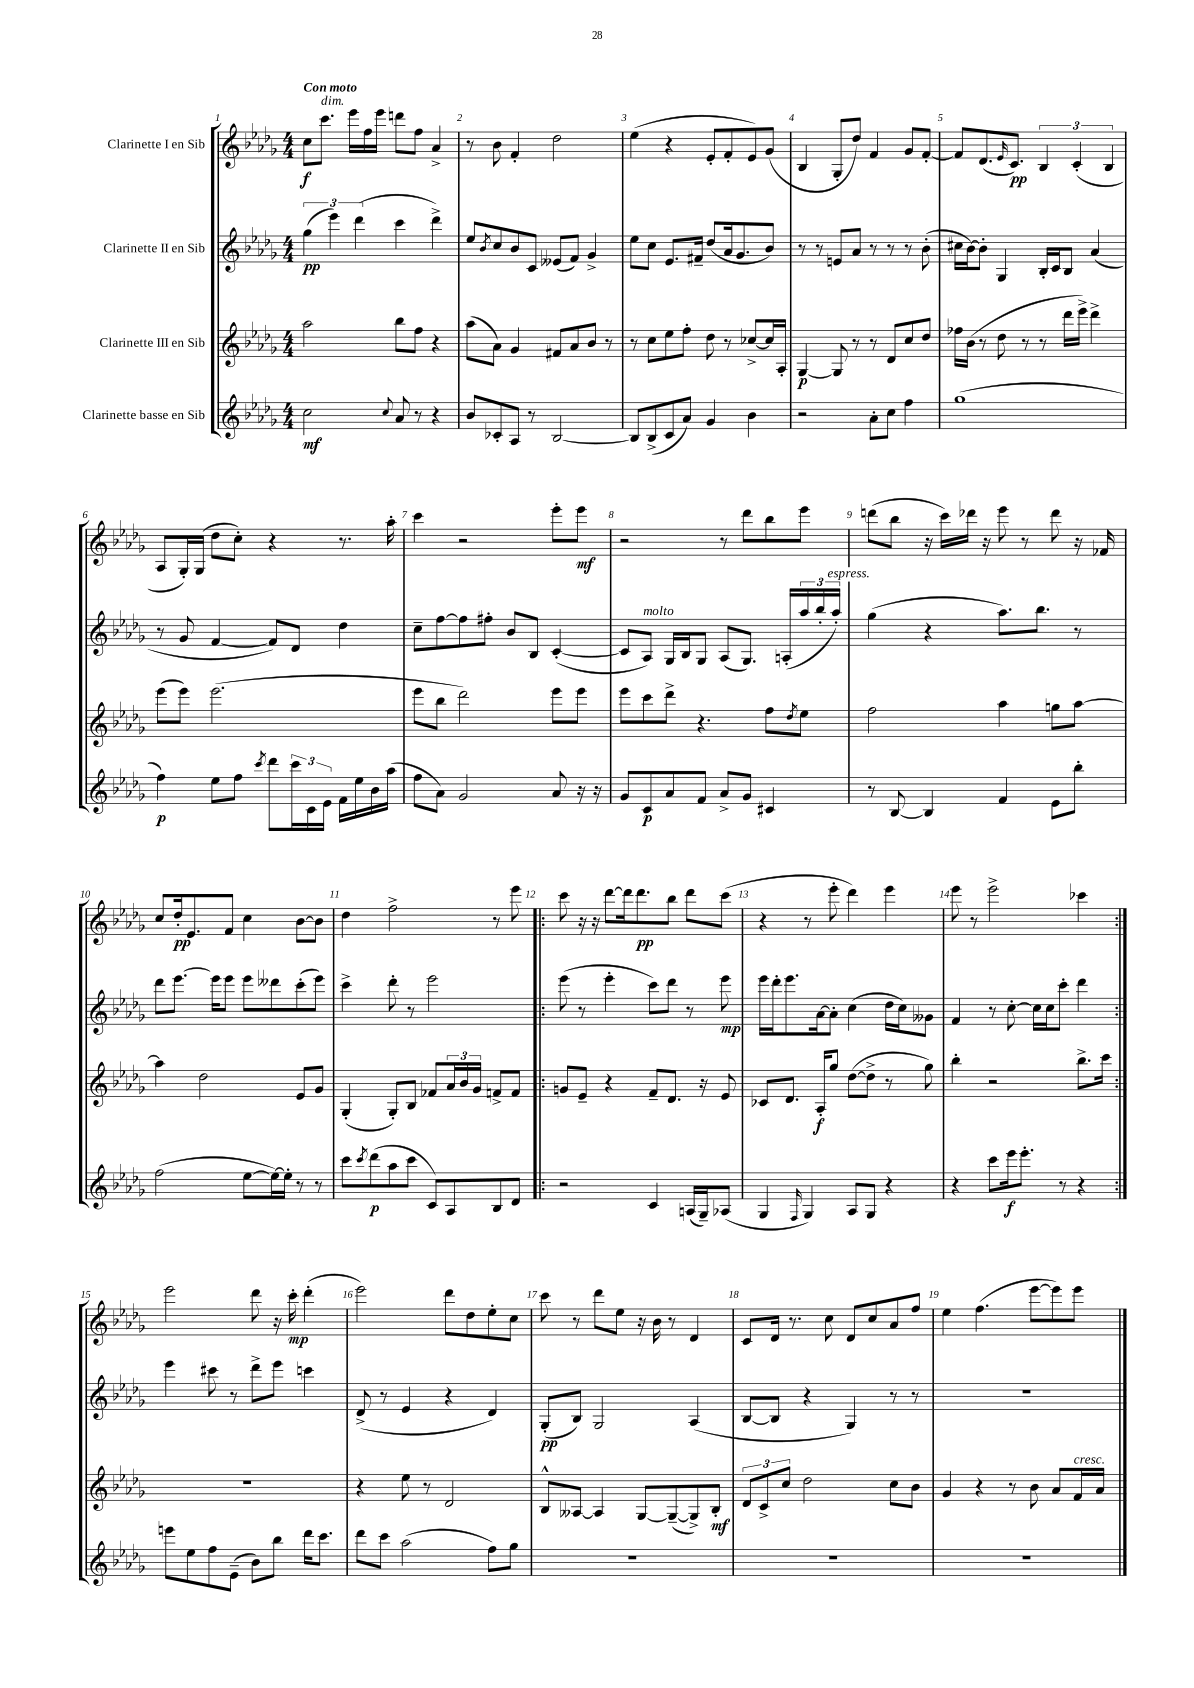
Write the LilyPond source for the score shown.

<<
\new StaffGroup <<
\new Staff = "s0" \with { instrumentName = "Clarinette I en Sib" } {
    \clef treble \key des \major \numericTimeSignature \time 4/4 \tempo "Con moto"
    c''8\f c'''8.^\markup { \italic "dim." } ees'''16 f''16 ees'''16 d'''8 f''8 aes'4-> |
    r8 bes'8 f'4-. des''2 |
    ees''4( r4 ees'8-. f'8-. ees'8) ges'8( |
    bes4 ges8-. des''8) f'4 ges'8 f'8~-. |
    f'8 des'8.( \grace { ees'16 } c'8.\pp) \tuplet 3/2 { bes4 c'4-.( bes4 } |
    aes8 ges16-.) ges16( des''8 c''8-.) r4 r8. aes''16-. |
    c'''4 r2 ees'''8-. ees'''8\mf |
    r2 r8 des'''8 bes''8 ees'''8 |
    d'''8( bes''8 r16 c'''16) des'''16 r16 ees'''8 r8 des'''8 r16 fes'16 |
    c''8 des''16-.\pp ees'8. f'8 c''4 bes'8~ bes'8 |
    des''4 f''2-> r8 ees'''8 |
    \repeat volta 2 { c'''8 r16 r16 des'''8~ des'''16 des'''8.\pp bes''8 des'''8 c'''8( |
    r4 r8 ees'''8-. des'''4) ees'''4 |
    ees'''8 r8 ees'''2-> ces'''4 | }
    ees'''2 des'''8 r16 c'''16-.\mp des'''4-.( |
    ees'''2) des'''8 des''8 ees''8-. c''8 |
    c'''8 r8 des'''8 ees''8 r16 bes'16 r8 des'4 |
    c'8 des'16 r8. c''8 des'8 c''8 aes'8 f''8 |
    ees''4 f''4.( ees'''8~ ees'''8) ees'''8 \bar "|." |
}
\new Staff = "s1" \with { instrumentName = "Clarinette II en Sib" } {
    \clef treble \key des \major \numericTimeSignature \time 4/4
    \tuplet 3/2 { ges''4\pp( ees'''4) des'''4( } c'''4 des'''4->) |
    ees''8 \acciaccatura { bes'8 } c''8 bes'8 c'8 eeses'8( f'8) ges'4-> |
    ees''8 c''8 ees'8. fis'16-- des''8( aes'16 ges'8. bes'8) |
    r8 r8 e'8 aes'8 r8 r8 r8 bes'8-.( |
    cis''16 bes'16~) bes'8-. ges4 bes16-. c'16 bes8 aes'4( |
    r8 ges'8 f'4~ f'8) des'8 des''4 |
    c''8-- f''8~ f''8 fis''8-. bes'8 bes8 c'4~-.( |
    c'8 aes8^\markup { \italic "molto" }) ges16 bes16 ges8 aes8( ges8.) a16-.( \tuplet 3/2 { aes''16 bes''16-. aes''16-.^\markup { \italic "espress." }) } |
    ges''4( r4 aes''8.) bes''8. r8 |
    des'''8 ees'''8.~ ees'''16 ees'''8 ees'''8 deses'''8 c'''8-.( ees'''8) |
    c'''4-> des'''8-. r8 ees'''2 |
    \repeat volta 2 { ees'''8( r8 ees'''4-. c'''8) des'''8 r8 ees'''8\mp |
    ees'''16 des'''16-. ees'''8. aes'16~ aes'8-. c''4( des''16 c''16) geses'8 |
    f'4 r8 c''8~-. c''16 c''16 c'''8-. des'''4 | }
    ees'''4 cis'''8 r8 des'''8-> ees'''8 c'''4 |
    des'8->( r8 ees'4 r4 des'4) |
    ges8-.\pp( bes8) ges2 aes4( |
    bes8~ bes8 r4 ges4) r8 r8 |
    R1 \bar "|." |
}
\new Staff = "s2" \with { instrumentName = "Clarinette III en Sib" } {
    \clef treble \key des \major \numericTimeSignature \time 4/4
    aes''2 bes''8 f''8 r4 |
    aes''8( aes'8) ges'4 fis'8 aes'8 bes'8 r8 |
    r8 c''8 ees''8 f''8-. des''8 r8 ces''8~-> ces''16 aes16-. |
    ges4~\p ges8 r8 r8 des'8 c''8 des''8 |
    fes''16 bes'16( r8 des''8 r8 r8 des'''16 ees'''16->) des'''4-> |
    ees'''8( ees'''8) ees'''2.( |
    ees'''8 bes''8 des'''2) ees'''8 ees'''8 |
    ees'''8 c'''8 des'''8-> r4. f''8 \acciaccatura { des''8 } ees''8 |
    f''2 aes''4 g''8 aes''8~ |
    aes''4 des''2 ees'8 ges'8 |
    ges4-.( ges8-.) bes8 fes'8 \tuplet 3/2 { aes'16 bes'16 ges'16 } f'8-> f'8 |
    \repeat volta 2 { g'8 ees'8-- r4 f'8-- des'8. r16 ees'8 |
    ces'8 des'8. aes16-.\f ges''8 des''8~( des''8-> r8 ges''8) |
    bes''4-. r2 bes''8.-> c'''16 | }
    R1 |
    r4 ees''8 r8 des'2 |
    bes8-^ aeses8~ aeses4 ges8~ ges8~--( ges8->) bes8-.\mf |
    \tuplet 3/2 { des'8 c'8-> c''8 } des''2 c''8 bes'8 |
    ges'4 r4 r8 bes'8 aes'8 f'16^\markup { \italic "cresc." } aes'16 \bar "|." |
}
\new Staff = "s3" \with { instrumentName = "Clarinette basse en Sib" } {
    \clef treble \key des \major \numericTimeSignature \time 4/4
    c''2\mf \appoggiatura { c''8 } aes'8 r8 r4 |
    bes'8 ces'8-. aes8 r8 bes2~ |
    bes8 bes8->( c'8 aes'8) ges'4 bes'4 |
    r2 aes'8-. c''8 f''4 |
    ges''1( |
    f''4\p) ees''8 f''8 \acciaccatura { c'''8 } des'''8 \tuplet 3/2 { c'''16 c'16 ees'16 } f'16 ees''16 bes'16 aes''16( |
    f''8 aes'8) ges'2 aes'8 r16 r16 |
    ges'8 c'8\p aes'8 f'8 aes'8-> ges'8 cis'4 |
    r8 bes8~ bes4 f'4 ees'8 bes''8-. |
    f''2( ees''8~ ees''16~) ees''16-. r8 r8 |
    c'''8 \acciaccatura { c'''8 } des'''8\p( aes''8 c'''8 c'8) aes8 bes8 des'8 |
    \repeat volta 2 { r2 c'4 a16( ges16--) aes8( |
    ges4 \grace { f16 } ges4) aes8 ges8 r4 |
    r4 c'''8 ees'''16\f ees'''8.-. r8 r4 | }
    e'''8 ees''8 f''8 ees'8--( bes'8) bes''8 des'''16 c'''8. |
    des'''8 c'''8 aes''2( f''8) ges''8 |
    R1 |
    R1 |
    R1 \bar "|." |
}
>>
>>
\layout { \context { \Score \override BarNumber.break-visibility = ##(#f #t #t) barNumberVisibility = #all-bar-numbers-visible } }
